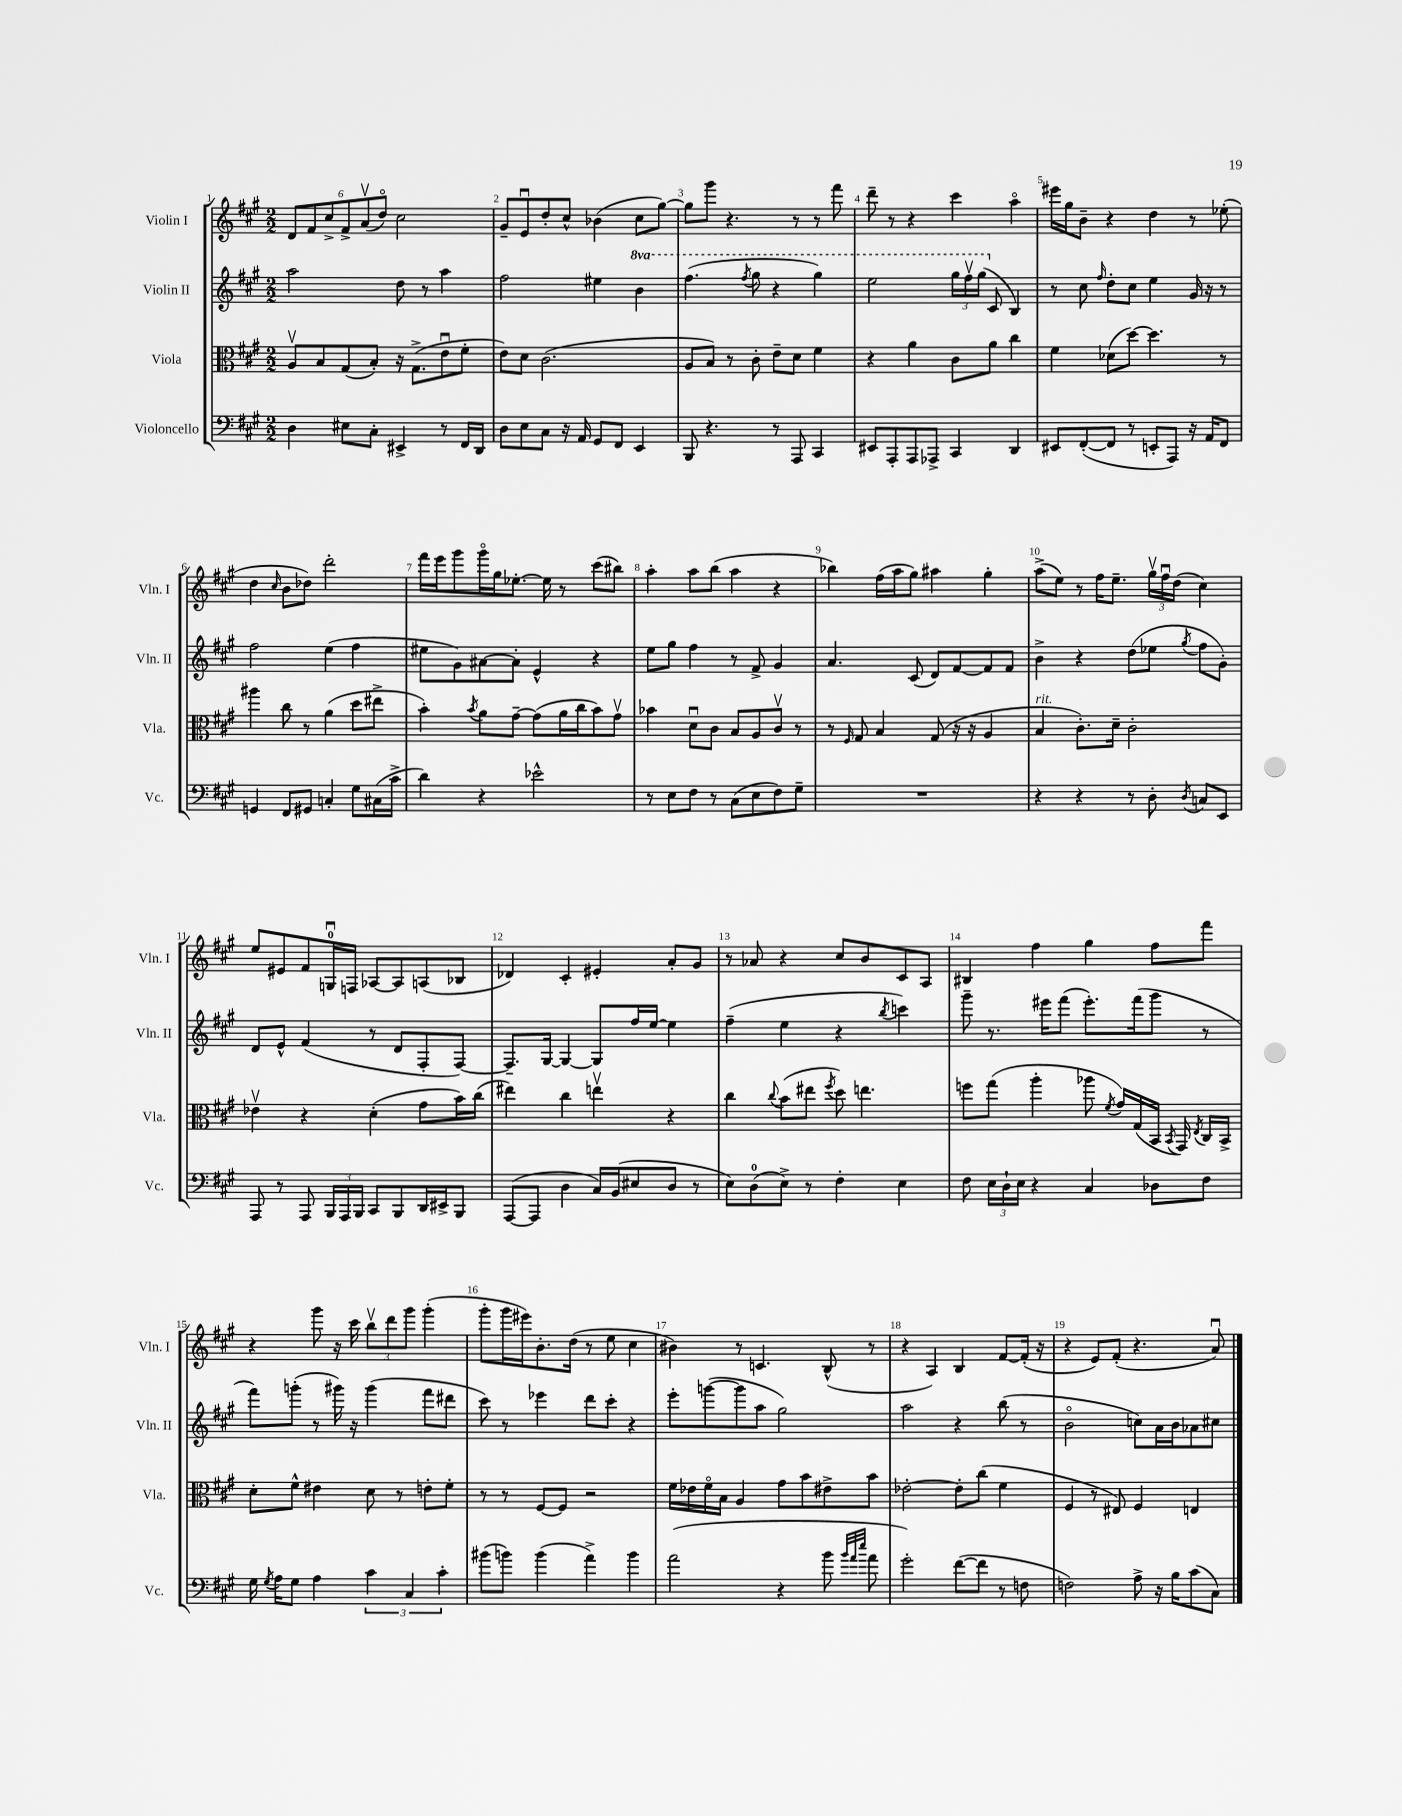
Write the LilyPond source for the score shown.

<<
\new StaffGroup <<
\new Staff = "s0" \with { instrumentName = "Violin I" shortInstrumentName = "Vln. I" } {
    \clef treble \key a \major \numericTimeSignature \time 2/2
    \autoBeamOff \tuplet 6/4 { d'8[ fis'8 cis''8-> fis'8-> a'8\upbow( d''8]\flageolet) } cis''2 |
    gis'8[-- e'8\downbow d''8-. cis''8]-^ bes'4( cis''8[ gis''8]~) |
    gis''8[ gis'''8] r4. r8 r8 fis'''8 |
    d'''8-- r8 r4 cis'''4 a''4\flageolet |
    eis'''16[ gis''16 b'8]-- r4 d''4 r8 ees''8-.( |
    d''4 \grace { cis''16 } b'8[ des''8]) d'''2-. |
    fis'''16[ e'''16 gis'''8 gis'''16\flageolet gis''16 ees''8.]~-. ees''16 r8 cis'''8[( bis''8]) |
    a''4-. a''8[ b''8]( a''4 r4 |
    bes''4) fis''16[( a''16 gis''8]) ais''4 gis''4-. |
    a''8[->( e''8]) r8 fis''16[ e''8.]-- \tuplet 3/2 { gis''16[\upbow fis''16\downbow d''16]( } cis''4) |
    e''8[ eis'8 fis'8 g16-0\downbow f16] aes8[~ aes8 a8( bes8] |
    des'4) cis'4-. eis'4-. a'8[-. gis'8] |
    r8 aes'8 r4 cis''8[ b'8 cis'8 a8] |
    bis4 fis''4 gis''4 fis''8[ fis'''8] |
    r4 gis'''8 r16 cis'''16 \tuplet 3/2 { b''8[\upbow d'''8 gis'''8] } gis'''4-.( |
    gis'''8[-. gis'''16 eis'''16) b'8.-. d''16]( r8 e''8 cis''4 |
    bis'4) r8 c'4. b8-^( r8 |
    r4 a4) b4 fis'8[~ fis'16]-.( r16 |
    r4 e'8[) fis'8]-.( r4. a'8\downbow) \bar "|." |
}
\new Staff = "s1" \with { instrumentName = "Violin II" shortInstrumentName = "Vln. II" } {
    \clef treble \key a \major \numericTimeSignature \time 2/2 \set Staff.ottavationMarkups = #ottavation-simple-ordinals
    \autoBeamOff a''2 d''8 r8 a''4 |
    fis''2 eis''4 \ottava #1 b''4 |
    fis'''4.( \acciaccatura { fis'''8 } gis'''8 r4 gis'''4) |
    e'''2 \tuplet 3/2 { gis'''16[ fis'''16\upbow gis'''16]( \ottava #0 } cis'8 b4) |
    r8 cis''8 \grace { fis''16 } d''8[-. cis''8] e''4 gis'16 r16 r8 |
    fis''2 e''4( fis''4 |
    eis''8[ gis'8) ais'8~ ais'8]-. e'4-^ r4 |
    e''8[ gis''8] fis''4 r8 fis'8-> gis'4 |
    a'4. cis'8( d'8[) fis'8~ fis'8 fis'8] |
    b'4-> r4 d''8[( ees''8] \acciaccatura { gis''8 } fis''8[ gis'8]-.) |
    d'8[ e'8]-^ fis'4( r8 d'8[ fis8-. fis8]~) |
    fis8.[-- gis16]~ gis4~ gis8[ fis''16 e''16]~ e''4 |
    fis''4--( e''4 r4 \acciaccatura { b''8 } c'''4) |
    gis'''8-- r8. eis'''16[ fis'''8]( eis'''8.[-.) fis'''16( gis'''8] r8 |
    fis'''8[) g'''8]-.( r8 gis'''16) r16 gis'''4( fis'''8[ dis'''8] |
    cis'''8) r8 ees'''4 d'''8[ cis'''8]-. r4 |
    e'''8[-. g'''8~( g'''8 a''8] gis''2) |
    a''2 r4 b''8( r8 |
    b'2\flageolet c''8[) a'16 b'16 aes'8 cis''8] \bar "|." |
}
\new Staff = "s2" \with { instrumentName = "Viola" shortInstrumentName = "Vla." } {
    \clef alto \key a \major \numericTimeSignature \time 2/2
    \autoBeamOff a8[\upbow b8 gis8( b8]-.) r16 gis8.[->( e'8\downbow fis'8]-. |
    e'8[) d'8] cis'2.( |
    a8[ b8]) r8 cis'8-. e'8[-- d'8] fis'4 |
    r4 a'4 cis'8[ a'8] cis''4 |
    fis'4 des'8[( d''8]~) d''4. r8 |
    ais''4 cis''8 r8 a'4( d''8[ eis''8]-> |
    b'4-.) \acciaccatura { b'8 } a'8[ gis'8]~-- gis'8[( a'16 cis''16 b'8) gis'8]\upbow |
    bes'4 d'8[\downbow cis'8] b8[ a8 cis'8]\upbow r8 |
    r8 \grace { fis16 } gis8 b4 gis8( r16 r16 a4 |
    b4^\markup { \italic "rit." } cis'8.[-.) d'16]-- cis'2-. |
    ees'4\upbow r4 d'4-.( gis'8[ b'16) cis''16]( |
    eis''4) cis''4 e''4\upbow r4 |
    cis''4 \appoggiatura { cis''8 } b'8[( eis''8] \acciaccatura { fis''8 } d''8) e''4. |
    f''8[ gis''8]( a''4-. aes''8 \acciaccatura { fis'8 } gis'16[) gis16( b,16] \acciaccatura { b,8 } gis,16) \acciaccatura { e8 } cis16[ b,16]-> |
    d'8[-. fis'8]-^ eis'4 d'8 r8 e'8[-. fis'8]-. |
    r8 r8 fis8[~ fis8] r2 |
    fis'16[ ees'16 fis'16\flageolet b16] a4 gis'8[ b'8 eis'8-> b'8] |
    ees'2~-. ees'8[-. cis''8]( fis'4 |
    fis4 r8 eis8) fis4 e4 \bar "|." |
}
\new Staff = "s3" \with { instrumentName = "Violoncello" shortInstrumentName = "Vc." } {
    \clef bass \key a \major \numericTimeSignature \time 2/2
    \autoBeamOff d4 eis8[ cis8]-. eis,4-> r8 fis,16[ d,16] |
    d8[ e8 cis8] r16 a,16 gis,8[ fis,8] e,4 |
    b,,8 r4. r8 a,,8 cis,4 |
    eis,8[ a,,8-. a,,8 aes,,8]-> cis,4 d,4 |
    eis,8[ fis,8~-.( fis,8] r8 e,8[-. a,,8]) r16 a,16[ fis,8] |
    g,4 fis,8[ gis,8] c4-. gis8[ cis16( cis'16]-> |
    d'4) r4 ees'2-^ |
    r8 e8[ fis8] r8 cis8[( e8 fis8) gis8]-- |
    R1 |
    r4 r4 r8 d8-. \acciaccatura { d8 } c8[ e,8] |
    a,,8 r8 a,,8 \tuplet 3/2 { b,,16[ a,,16 b,,16] } cis,8[ b,,8 d,16 eis,16-> b,,8] |
    a,,8[~( a,,8] d4 cis16[) b,16( eis8 d8] r8 |
    e8[) d8-0( e8]->) r8 fis4-. e4 |
    fis8 \tuplet 3/2 { e16[ d16-! e16] } r4 cis4 des8[ fis8] |
    gis16 \acciaccatura { gis8 } a16[ gis8] a4 \tuplet 3/2 { cis'4 cis4 cis'4-. } |
    bis'8[( b'8]) b'4( a'4->) b'4 |
    a'2( r4 b'8 \grace { b'32[ a'32 e''32] } a'8 |
    gis'2-.) fis'8[~( fis'8] r8 f8 |
    f2) a8-> r16 b16[ cis'8( cis8]) \bar "|." |
}
>>
>>
\layout { \context { \Score \override BarNumber.break-visibility = ##(#f #t #t) barNumberVisibility = #all-bar-numbers-visible } }
